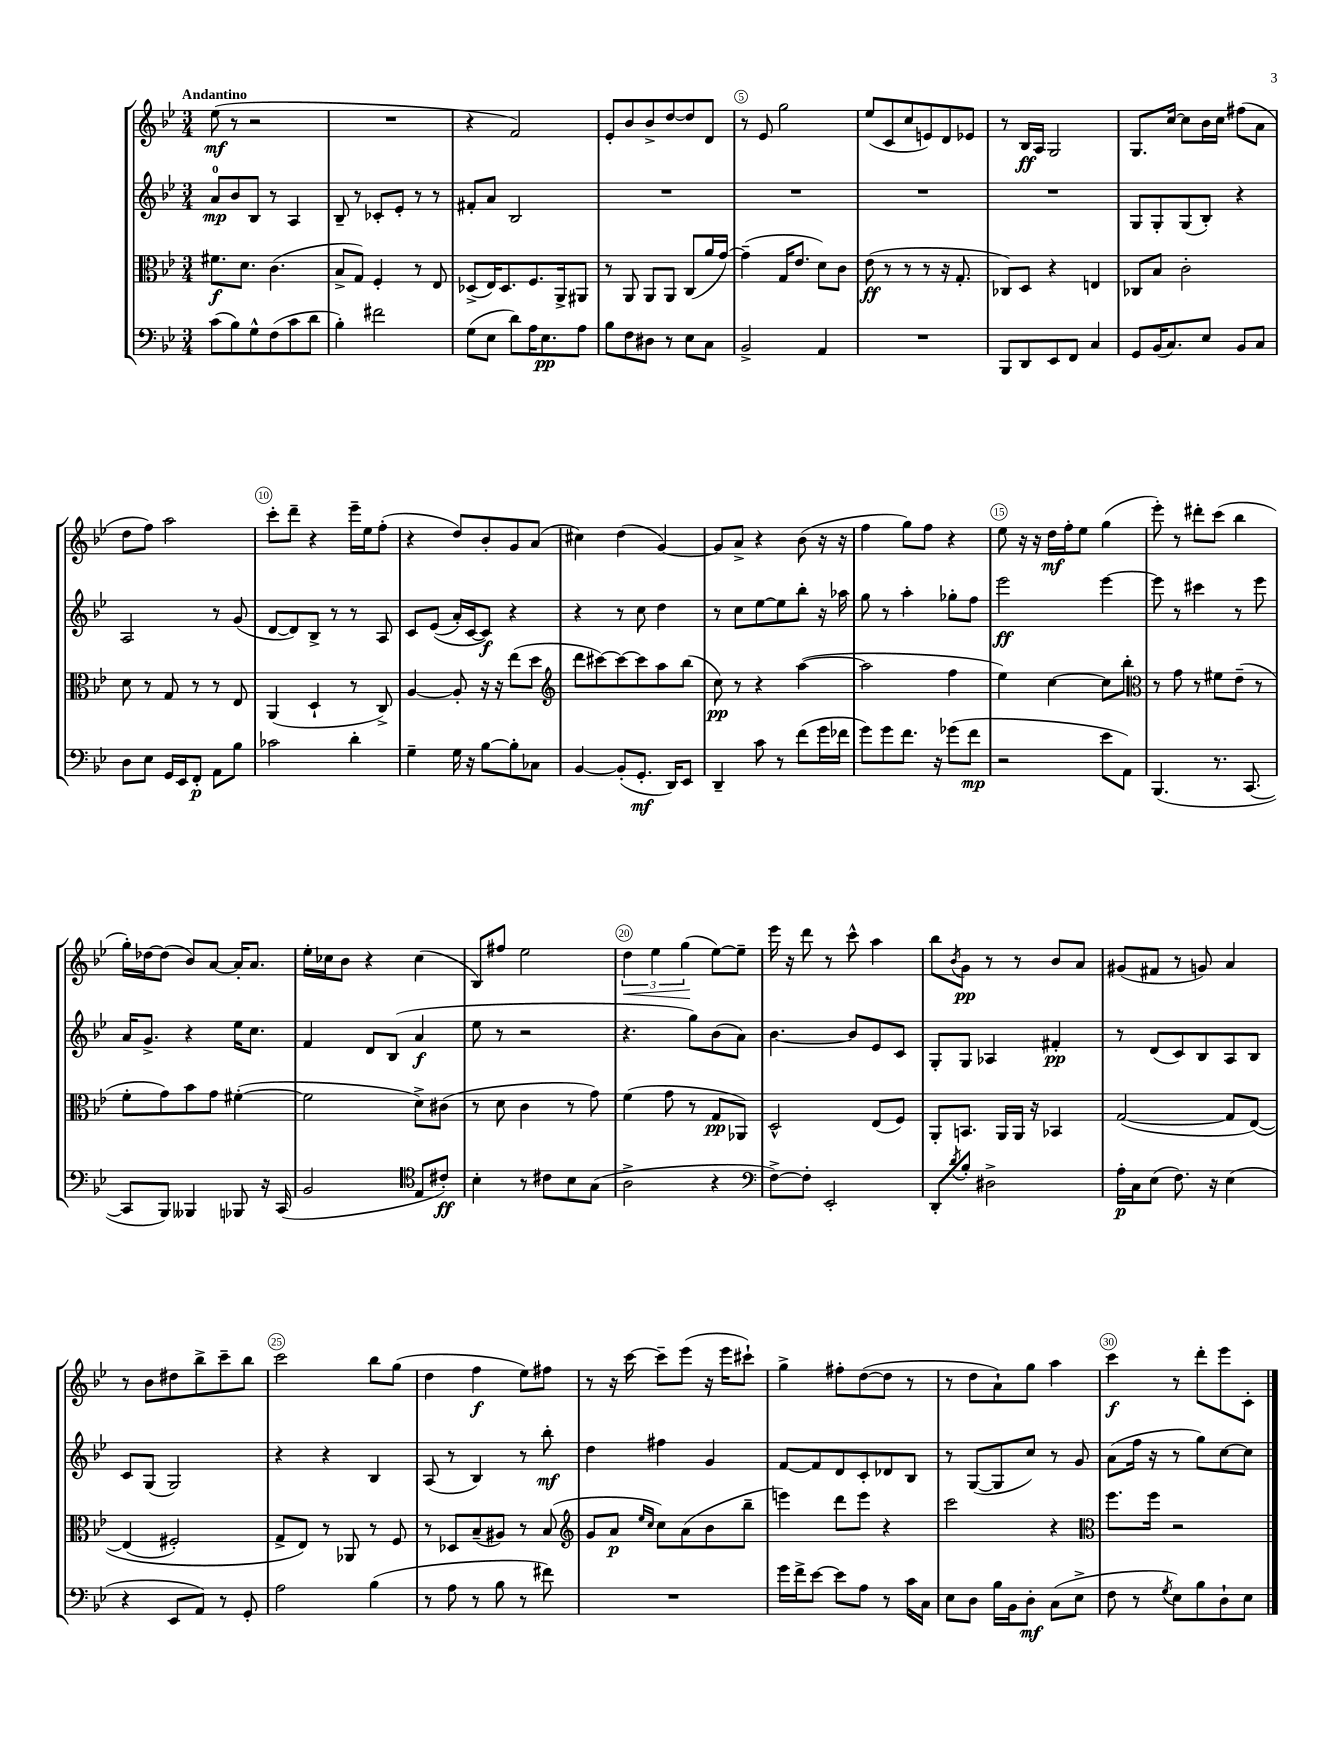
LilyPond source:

<<
\new StaffGroup <<
\new Staff = "s0" {
    \clef treble \key bes \major \numericTimeSignature \time 3/4 \tempo "Andantino"
    ees''8\mf( r8 r2 |
    R2. |
    r4 f'2) |
    ees'8-. bes'8 bes'8-> d''8~ d''8 d'8 |
    r8 ees'8 g''2 |
    ees''8( c'8 c''8 e'8) d'8 ees'8 |
    r8 bes16\ff a16 g2 |
    g8. c''16~ c''8 bes'16 c''16 fis''8( a'8 |
    d''8 f''8) a''2 |
    c'''8-. d'''8-- r4 ees'''16-- ees''16 f''8-.( |
    r4 d''8) bes'8-. g'8 a'8( |
    cis''4) d''4( g'4~) |
    g'8 a'8-> r4 bes'8( r16 r16 |
    f''4 g''8) f''8 r4 |
    ees''8 r16 r16 d''16\mf f''16-. ees''8 g''4( |
    ees'''8-.) r8 dis'''8-. c'''8( bes''4 |
    g''16-.) des''16~ des''8( bes'8) a'8~ a'16-. a'8. |
    ees''16-. ces''16 bes'8 r4 ces''4( |
    bes8) fis''8 ees''2 |
    \tuplet 3/2 { d''4\< ees''4 g''4\!( } ees''8~) ees''8-- |
    ees'''16 r16 d'''8 r8 c'''8-^ a''4 |
    bes''8 \acciaccatura { bes'8 } g'8\pp r8 r8 bes'8 a'8 |
    gis'8( fis'8 r8 g'8) a'4 |
    r8 bes'8 dis''8 bes''8-> c'''8-- bes''8 |
    c'''2 bes''8 g''8( |
    d''4 f''4\f ees''8) fis''8 |
    r8 r16 c'''16~ c'''8-- ees'''8( r16 ees'''16 cis'''8-!) |
    g''4-> fis''8-. d''8~( d''8 r8 |
    r8 d''8 a'8-!) g''8 a''4 |
    c'''4\f r8 d'''8-. ees'''8 c'8-. \bar "|." |
}
\new Staff = "s1" {
    \clef treble \key bes \major \numericTimeSignature \time 3/4
    a'8-0\mp bes'8 bes8 r8 a4 |
    bes8-- r8 ces'8-. ees'8-. r8 r8 |
    fis'8-. a'8 bes2 |
    R2. |
    R2. |
    R2. |
    R2. |
    g8 g8-. g8( bes8-.) r4 |
    a2 r8 g'8( |
    d'8~ d'8) bes8-> r8 r8 a8 |
    c'8 ees'8(\( a'16-.) c'16~ c'8\f\) r4 |
    r4 r8 c''8 d''4 |
    r8 c''8 ees''8~ ees''8 bes''8-. r16 aes''16 |
    g''8 r8 a''4-. ges''8-. f''8 |
    ees'''2\ff ees'''4~ |
    ees'''8 r8 cis'''4 r8 ees'''8 |
    a'16 g'8.-> r4 ees''16 c''8. |
    f'4 d'8 bes8( a'4\f |
    ees''8 r8 r2 |
    r4. g''8) bes'8( a'8) |
    bes'4.~ bes'8 ees'8 c'8 |
    g8-. g8 aes4 fis'4-.\pp |
    r8 d'8( c'8) bes8 a8 bes8 |
    c'8 g8( g2) |
    r4 r4 bes4 |
    a8( r8 bes4) r8 bes''8-.\mf |
    d''4 fis''4 g'4 |
    f'8~ f'8 d'8 c'8-. des'8 bes8 |
    r8 g8~( g8 c''8) r8 g'8 |
    a'8( f''16 r16 r8 g''8) c''8~ c''8 \bar "|." |
}
\new Staff = "s2" {
    \clef alto \key bes \major \numericTimeSignature \time 3/4
    fis'8.\f d'8. c'4.( |
    bes8-> g8) f4-. r8 ees8 |
    des8->( ees16) des8. f8. a,16-> ais,8 |
    r8 a,8 a,8 a,8 c8( a'16 g'16~) |
    g'4--( g16 ees'8. d'8) c'8 |
    ees'8\ff( r8 r8 r8 r16 g8.-. |
    ces8) d8 r4 e4 |
    ces8 bes8 c'2-. |
    d'8 r8 g8 r8 r8 ees8 |
    a,4( d4-! r8 c8->) |
    a4~ a8-. r16 r16 ees''8( d''8 |
    \clef treble d'''8 cis'''8~) cis'''8~ cis'''8 a''8 bes''8( |
    c''8\pp) r8 r4 a''4~( |
    a''2 f''4 |
    ees''4) c''4~ c''8 bes''8-. |
    \clef alto r8 g'8 r8 fis'8 ees'8--( r8 |
    f'8-. g'8) bes'8 g'8 fis'4~-.( |
    fis'2 d'8->) cis'8( |
    r8 d'8 c'4 r8 g'8) |
    f'4( g'8 r8 g8\pp aes,8) |
    d2-^ ees8( f8) |
    a,8-. b,8. a,16 a,16 r16 bes,4 |
    g2~( g8 ees8~)\( |
    ees4( fis2-.) |
    g8-> ees8\) r8 aes,8 r8 f8 |
    r8 des8 bes8--( ais8) r8 bes8( |
    \clef treble g'8 a'8\p \grace { ees''16 c''16 } c''8) a'8( bes'8 bes''8-- |
    e'''4) d'''8 e'''8 r4 |
    c'''2 r4 |
    \clef alto f''8. f''16 r2 \bar "|." |
}
\new Staff = "s3" {
    \clef bass \key bes \major \numericTimeSignature \time 3/4
    c'8( bes8) g8-^ f8( c'8 d'8 |
    bes4-.) fis'2 |
    g8( ees8 d'8) a16 ees8.\pp a8 |
    bes8 f8 dis8 r8 ees8 c8 |
    bes,2-> a,4 |
    R2. |
    bes,,8 d,8 ees,8 f,8 c4 |
    g,8 bes,16( c8.) ees8 bes,8 c8 |
    d8 ees8 g,16 ees,16 f,8-.\p a,8 bes8 |
    ces'2 d'4-. |
    g4-- g16 r16 bes8~ bes8-. ces8 |
    bes,4~ bes,8-.( g,8.-.\mf d,16) ees,8 |
    d,4-- c'8 r8 f'8( g'16 fes'16 |
    g'8) g'8 f'8. r16 ges'8( f'8\mp |
    r2 ees'8 a,8) |
    bes,,4.( r8. c,8.~ |
    c,8 bes,,8) beses,,4 bes,,8 r16 c,16( |
    bes,2 \clef tenor ees8 cis'8-.\ff) |
    bes4-. r8 cis'8 bes8 g8( |
    a2-> r4 |
    \clef bass f8~->) f8-. ees,2-. |
    d,8-. \acciaccatura { d'8 } bes8-. dis2-> |
    a16-.\p c16 ees8( f8.) r16 ees4( |
    r4 ees,8 a,8) r8 g,8-. |
    a2 bes4( |
    r8 a8 r8 bes8 r8 fis'8) |
    R2. |
    g'16 f'16-> ees'8~ ees'8 a8 r8 c'16 c16 |
    ees8 d8 bes16 bes,16 d8-.\mf c8( ees8-> |
    f8 r8 \acciaccatura { g8 } ees8) bes8 d8-! ees8 \bar "|." |
}
>>
>>
\layout { \context { \Score \override BarNumber.break-visibility = ##(#f #t #t) barNumberVisibility = #(every-nth-bar-number-visible 5) \override BarNumber.stencil = #(make-stencil-circler 0.1 0.3 ly:text-interface::print) } }
